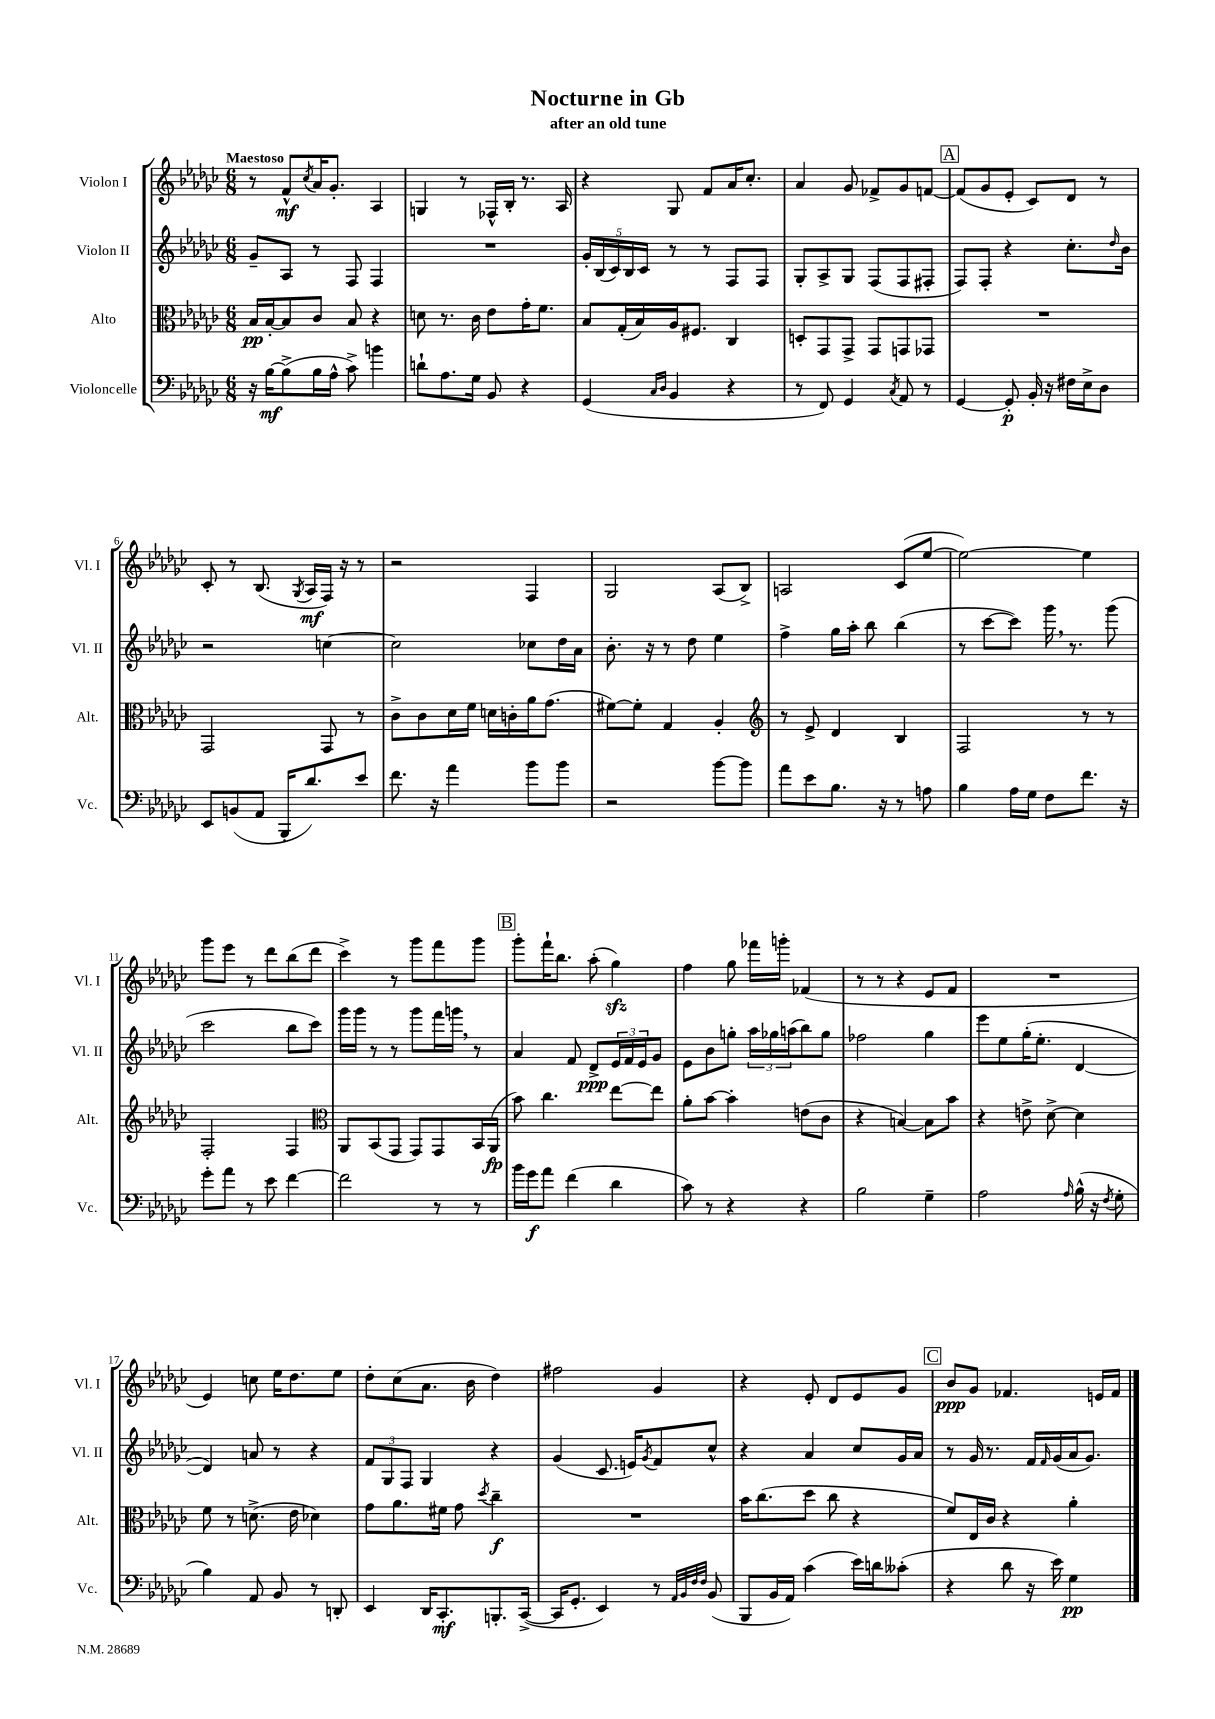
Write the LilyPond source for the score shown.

\header { title = "Nocturne in Gb" subtitle = "after an old tune" }
<<
\new StaffGroup <<
\new Staff = "s0" \with { instrumentName = "Violon I" shortInstrumentName = "Vl. I" } {
    \clef treble \key ges \major \numericTimeSignature \time 6/8 \tempo "Maestoso"
    r8 f'8-^\mf \acciaccatura { ces''8 } aes'16 ges'8.-. aes4 |
    g4 r8 fes16-^ bes16-. r8. aes16 |
    r4 ges8 f'8 aes'16 ces''8.-. |
    aes'4 ges'8 fes'8-> ges'8 f'8~ |
    \mark \markup { \box "A" } f'8( ges'8 ees'8-. ces'8) des'8 r8 |
    ces'8-. r8 bes8.( \acciaccatura { ges8 } aes16\mf f16) r16 r8 |
    r2 f4 |
    ges2 aes8( bes8->) |
    a2 ces'8( ees''8~ |
    ees''2~) ees''4 |
    ges'''8 ees'''8 r8 des'''8 bes''8( des'''8 |
    ces'''4->) r8 ges'''8 f'''8 ges'''8 |
    \mark \markup { \box "B" } ges'''8-. f'''16-! bes''8. aes''8-.( ges''4\sfz) |
    f''4 ges''8 fes'''16 g'''16-. fes'4( |
    r8 r8 r4 ees'8 f'8 |
    R2. |
    ees'4) c''8 ees''16 des''8. ees''8 |
    des''8-. ces''8( aes'8. bes'16 des''4) |
    fis''2 ges'4 |
    r4 ees'8-. des'8 ees'8 ges'8 |
    \mark \markup { \box "C" } bes'8\ppp ges'8 fes'4. e'16 fes'16 \bar "|." |
}
\new Staff = "s1" \with { instrumentName = "Violon II" shortInstrumentName = "Vl. II" } {
    \clef treble \key ges \major \numericTimeSignature \time 6/8
    ges'8-- aes8 r8 f8 f4 |
    R2. |
    \tuplet 5/4 { ges'16-. bes16( ces'16) bes16 ces'16 } r8 r8 f8 f8 |
    ges8-. aes8-> ges8 f8( f8 fis8-. |
    \mark \markup { \box "A" } f8) f8-. r4 ces''8.-. \grace { des''16 } bes'16 |
    r2 c''4~ |
    c''2 ces''8 des''16 aes'16 |
    bes'8.-. r16 r8 des''8 ees''4 |
    f''4-> ges''16 aes''16-. bes''8 bes''4( |
    r8 ces'''8~ ces'''8) ges'''16 \breathe r8. ges'''8( |
    ces'''2 bes''8 ces'''8) |
    ges'''16 ges'''16 r8 r8 ges'''8 f'''16 g'''16 \breathe r8 |
    \mark \markup { \box "B" } aes'4 f'8 des'8->\ppp \tuplet 3/2 { ees'16 f'16 ees'16 } ges'8 |
    ees'8 bes'8 g''8-. \tuplet 3/2 { aes''16 ges''16 a''16( } bes''8) ges''8 |
    fes''2 ges''4 |
    ees'''8 ees''8 ges''16-.( ees''8.-. des'4~ |
    des'4) a'8 r8 r4 |
    \tuplet 3/2 { f'8 ges8 f8 } ges4 r4 |
    ges'4( ces'8. e'16) \acciaccatura { ges'8 } f'8 ces''8-^ |
    r4 aes'4 ces''8 ges'16 aes'16 |
    \mark \markup { \box "C" } r8 ges'16 r8. f'16 \grace { f'16 } ges'16( aes'16 ges'8.) \bar "|." |
}
\new Staff = "s2" \with { instrumentName = "Alto" shortInstrumentName = "Alt." } {
    \clef alto \key ges \major \numericTimeSignature \time 6/8
    bes16\pp bes16~-. bes8 ces'8 bes8 r4 |
    d'8 r8. ces'16 ees'8 ges'16-. f'8. |
    bes8 ges16-.( bes16) aes16 fis8. ces4 |
    d8-. ges,8 ges,8-> ges,8 g,8 ges,8 |
    \mark \markup { \box "A" } R2. |
    ges,2 ges,8 r8 |
    ces'8-> ces'8 des'16 f'16 d'16 c'16-. aes'16 ges'8.( |
    fis'8~) fis'8-. ges4 aes4-. |
    \clef treble r8 ees'8-> des'4 bes4 |
    f2 r8 r8 |
    f2-. f4 |
    \clef alto aes,8 bes,8( ges,8 ges,8) ges,8 bes,16 aes,16\fp( |
    \mark \markup { \box "B" } bes'8) ces''4. ees''8~ ees''8 |
    aes'8-. bes'8~ bes'4-. e'8( ces'8 |
    r4 b4~) b8 bes'8 |
    r4 e'8-> des'8~-> des'4 |
    f'8 r8 d'8.->( ees'16 des'4) |
    ges'8 aes'8. fis'16 ges'8 \acciaccatura { des''8 } ces''4--\f |
    R2. |
    bes'16 ces''8.( des''8 ces''8 r4 |
    \mark \markup { \box "C" } f'8) ees16 ces'16 r4 aes'4-. \bar "|." |
}
\new Staff = "s3" \with { instrumentName = "Violoncelle" shortInstrumentName = "Vc." } {
    \clef bass \key ges \major \numericTimeSignature \time 6/8
    r16 bes16~\mf bes8->( bes16 aes16-^ ces'8->) b'4 |
    d'8-! aes8. ges16 bes,8 r4 |
    ges,4( \grace { ces16 des16 } bes,4 r4 |
    r8 f,8) ges,4 \acciaccatura { ces8 } aes,8 r8 |
    \mark \markup { \box "A" } ges,4~ ges,8-.\p bes,16-. r16 fis16 ees16-> des8 |
    ees,8 b,8( aes,8 bes,,16-. des'8.) ees'8 |
    f'8. r16 aes'4 bes'8 bes'8 |
    r2 bes'8~ bes'8 |
    aes'8 ees'8 bes8. r16 r8 a8 |
    bes4 aes16 ges16 f8 f'8. r16 |
    ges'8-. aes'8 r8 ees'8 f'4~ |
    f'2 r8 r8 |
    \mark \markup { \box "B" } bes'16 ges'16\f aes'8 f'4( des'4 |
    ces'8) r8 r4 r4 |
    bes2 ges4-- |
    aes2 \grace { aes16 } bes16-^( r16 \acciaccatura { f8 } ges8-. |
    bes4) aes,8 bes,8 r8 d,8-. |
    ees,4 des,16 ces,8.-.\mf b,,8.-. ces,16~->( |
    ces,16 ges,8.-. ees,4) r8 \grace { aes,32 bes,32 f32 f32 } bes,8( |
    bes,,8 bes,16 aes,16) ces'4( ees'16) d'16 ceses'8-.( |
    \mark \markup { \box "C" } r4 des'8 r16 ees'16) ges4\pp \bar "|." |
}
>>
>>
